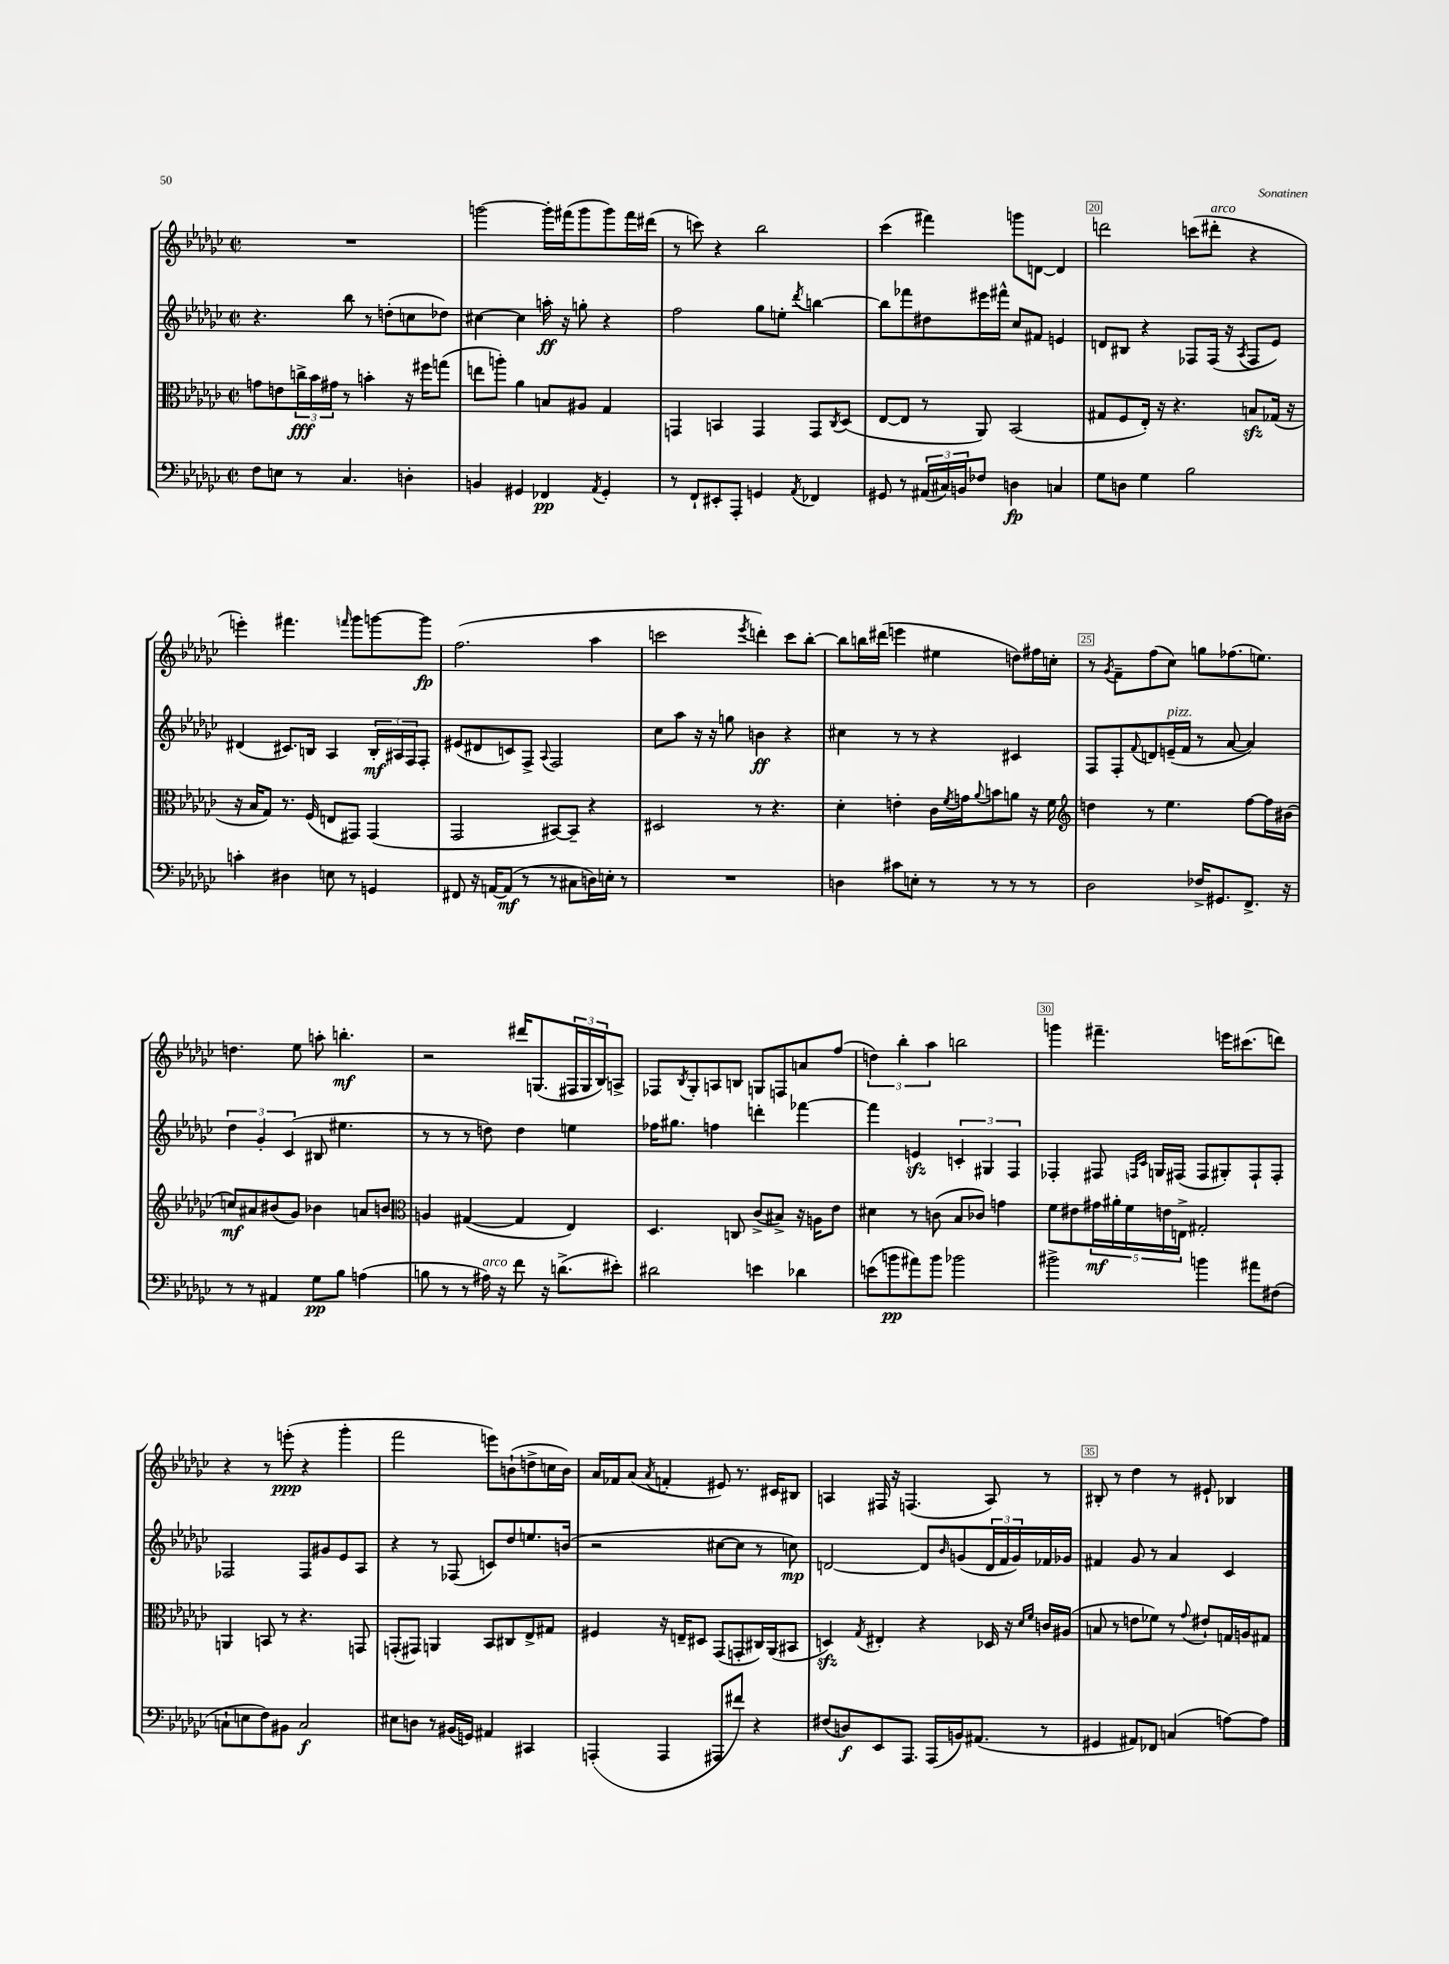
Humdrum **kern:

**kern	**dynam	**kern	**dynam	**kern	**dynam	**kern	**dynam
*part4	*part4	*part3	*part3	*part2	*part2	*part1	*part1
*staff4	*staff4	*staff3	*staff3	*staff2	*staff2	*staff1	*staff1
*clefF4	*	*clefC3	*	*clefG2	*	*clefG2	*
*k[b-e-a-d-g-c-]	*	*k[b-e-a-d-g-c-]	*	*k[b-e-a-d-g-c-]	*	*k[b-e-a-d-g-c-]	*
*M2/2	*	*M2/2	*	*M2/2	*	*M2/2	*
*met(c|)	*	*met(c|)	*	*met(c|)	*	*met(c|)	*
=16	=16	=16	=16	=16	=16	=16	=16
8F\L	.	8gn\L	.	4.r	.	1r	.
8En\J	.	8en\	.	.	.	.	.
8r	.	24ccn^\L	fff	.	.	.	.
.	.	24b-\	.	.	.	.	.
.	.	24g#X\JJ	.	.	.	.	.
4.C-/	.	8r	.	8bb-\	.	.	.
.	.	4bn'\	.	8r	.	.	.
.	.	.	.	(8ddn'\L	.	.	.
4Dn'\	.	16r	.	8ccn\	.	.	.
.	.	16ff#X\KL	.	.	.	.	.
.	.	(8ggn\J	.	8dd-X\J)	.	.	.
=17	=17	=17	=17	=17	=17	=17	=17
4BBn/	.	8een\L	.	[4cc#X\	.	[2gggn\	.
.	.	8aan'\J)	.	.	.	.	.
4GG#X/	.	4a-\	.	4cc#\]	.	.	.
4FF-X/	pp	8Bn/L	.	16aan'\	ff	16ggg'\LL]	.
.	.	.	.	16r	.	(16fff#X\J	.
.	.	8A#X/J	.	8ggn'\	.	8ggg\	.
8qAA-/	.	.	.	.	.	.	.
4GG#'/	.	4G-/	.	4r	.	8ggg\)	.
.	.	.	.	.	.	16fff#\L	.
.	.	.	.	.	.	(16ddd#X\JJ	.
=18	=18	=18	=18	=18	=18	=18	=18
8r	.	4GGn/	.	2ff\	.	8r	.
8FF`/L	.	.	.	.	.	8cccn\)	.
8EE#X'/	.	4BBn/	.	.	.	4r	.
8AAA-'/J	.	.	.	.	.	.	.
4GGn/	.	4GG/	.	8gg-\L	.	2bb-\	.
.	.	.	.	8een'\J	.	.	.
8qAA-/	.	.	.	8qddd-/	.	.	.
4FF-X/	.	8GG/L	.	[4bbn\	.	.	.
.	.	8qC-/	.	.	.	.	.
.	.	(8D-/J	.	.	.	.	.
=19	=19	=19	=19	=19	=19	=19	=19
8GG#X/	.	[8E-/L	.	8bb\L]	.	(4ccc-\	.
8r	.	8E-/J]	.	8fff-X\	.	.	.
(24AA#X/LL	.	8r	.	8dd#X\	.	4fff#X\)	.
24C#X/)	.	.	.	.	.	.	.
24BBn/J	.	.	.	.	.	.	.
8F-X/J	.	8AA-/)	.	16eee#X\L	.	.	.
.	.	.	.	16fff#X^^\JJ	.	.	.
4Dn\	fp	(2BB-/	.	8cc-/L	.	8gggn\L	.
.	.	.	.	8f#X/J	.	[8dn\J	.
4Cn/	.	.	.	4en/	.	4d/]	.
=20	=20	=20	=20	=20	=20	=20	=20
8G-\L	.	8G#X/L	.	8dn/L	.	2dddn\	.
8Dn\J	.	8F/	.	8B#X/J	.	.	.
4G-\	.	16E-'/Jk)	.	4r	.	.	.
.	.	16r	.	.	.	.	.
.	.	4.r	.	.	.	.	.
2B-\	.	.	.	8F-X/L	.	(8cccn\L	.
!	!	!	!	!	!	!LO:TX:a:i:t=arco	!
.	.	.	.	(16F-/Jk	.	8ddd#X'\J	.
.	.	.	.	16r	.	.	.
.	.	.	.	8qA-/	.	.	.
.	.	8Bnzz/L	.	8F-/L	.	4r	.
.	.	(16G-X/Jk	.	8e-/J)	.	.	.
.	.	16r	.	.	.	.	.
!!LO:LB:g=z
=21	=21	=21	=21	=21	=21	=21	=21
4cn'\	.	16r	.	(4d#X/	.	4eeen'\)	.
.	.	16B-/KL	.	.	.	.	.
.	.	8G-/J)	.	.	.	.	.
4D#X\	.	8.r	.	8.c#X/L)	.	4.fff#X\	.
.	.	(16F/	.	16Bn/Jk	.	.	.
8En\	.	8En/L	.	4A-/	.	.	.
.	.	.	.	.	.	16qqfffn/	.
8r	.	8GG#X/J)	.	.	.	8ggg-\L	.
4GGn/	.	(4GG#/	.	24B'/LL	mf	[8gggn\	.
.	.	.	.	24A#X/	.	.	.
.	.	.	.	24F/J	.	.	.
.	.	.	.	8F'/J	.	8ggg\J]	fp
=22	=22	=22	=22	=22	=22	=22	=22
8FF#X/	.	2GG-/	.	(8e#X/L	.	(2.ff\	.
16r	.	.	.	8d#X/	.	.	.
[16AAn/KL	.	.	.	.	.	.	.
(8AA/J]	mf	.	.	8cn/)	.	.	.
8r	.	.	.	8F^/J	.	.	.
.	.	.	.	8qqA-/	.	.	.
8r	.	[8BB#X/L)	.	2F/	.	.	.
8C#X\L	.	8BB#~/J]	.	.	.	.	.
16Dn\L)	.	4r	.	.	.	4aa-\	.
16En'\JJ	.	.	.	.	.	.	.
8r	.	.	.	.	.	.	.
=23	=23	=23	=23	=23	=23	=23	=23
1r	.	2D#X/	.	8cc-\L	.	2cccn\	.
.	.	.	.	8aa-\J	.	.	.
.	.	.	.	16r	.	.	.
.	.	.	.	16r	.	.	.
.	.	.	.	8ggn\	.	.	.
.	.	.	.	.	.	8qeee-/	.
.	.	8r	.	4bn\	ff	4dddn'\)	.
.	.	4.r	.	.	.	.	.
.	.	.	.	4r	.	8ccc\L	.
.	.	.	.	.	.	[8bb-'\J	.
=24	=24	=24	=24	=24	=24	=24	=24
4Dn\	.	4d-'\	.	4cc#X\	.	8bb-\L]	.
.	.	.	.	.	.	16bbn\L	.
.	.	.	.	.	.	(16ddd#X\JJ	.
8c#X\L	.	4en'\	.	8r	.	4eeen\	.
8En'\J	.	.	.	8r	.	.	.
8r	.	16c-\LL	.	4r	.	4ee#X\	.
.	.	8qf/	.	.	.	.	.
.	.	16gn\J	.	.	.	.	.
.	.	8qqa-/	.	.	.	.	.
8r	.	8bn\	.	.	.	.	.
8r	.	8an\J	.	4c#X/	.	8ddn\L)	.
8r	.	16r	.	.	.	16ff#X\L	.
.	.	16f\	.	.	.	16ccn'\JJ	.
=25	=25	=25	=25	=25	=25	=25	=25
*	*	*clefG2	*	*	*	*	*
2D-\	.	4ddn\	.	8F/L	.	8r	.
.	.	.	.	.	.	8qg-/	.
.	.	.	.	8F'/	.	8f~\L	.
.	.	.	.	8qqf/	.	.	.
.	.	8r	.	8dn/	.	(8ff\	.
!	!	!	!	!LO:TX:a:i:t=pizz.	!	!	!
.	.	4.ee-\	.	(16en~/L	.	8cc-\J)	.
.	.	.	.	16f/JJ	.	.	.
16F-X^/KL	.	.	.	8r	.	8ggn\L	.
8.GG#X/	.	.	.	.	.	.	.
.	.	.	.	[8a-/	.	(8.ff-X\	.
8.FF^/J	.	[8ff\L	.	4a-/])	.	.	.
.	.	.	.	.	.	8.een\J)	.
.	.	16ff\L]	.	.	.	.	.
16r	.	(16b#X\JJ	.	.	.	.	.
!!LO:LB:g=z
=26	=26	=26	=26	=26	=26	=26	=26
8r	.	8ccn/L)	mf	6dd-\	.	4.ddn\	.
8r	.	8a#X/	.	.	.	.	.
.	.	.	.	6g-'/	.	.	.
4AA#X/	.	(8b#X/	.	.	.	.	.
.	.	.	.	(6c-/	.	.	.
.	.	8g-/J)	.	.	.	8ee-\	.
8G-\L	pp	4b-X\	.	8B#X/	.	8aan'\	.
8B-\J	.	.	.	4.ee#X\	.	4.bbn'\	mf
(4An\	.	8an/L	.	.	.	.	.
.	.	8bn/J	.	.	.	.	.
=27	=27	=27	=27	=27	=27	=27	=27
*	*	*clefC3	*	*	*	*	*
8Bn\	.	4An/	.	8r	.	2r	.
8r	.	.	.	8r	.	.	.
8r	.	([4G#X/	.	8r	.	.	.
!LO:TX:a:i:t=arco	!	!	!	!	!	!	!
16A#X\)	.	.	.	8ddn\)	.	.	.
16r	.	.	.	.	.	.	.
8f\	.	4G#/]	.	4dd\	.	16ddd#X/KL	.
.	.	.	.	.	.	(8.Gn/	.
16r	.	.	.	.	.	.	.
(8.dn^\L	.	.	.	.	.	.	.
.	.	4E-/)	.	4een\	.	24F#X/L	.
.	.	.	.	.	.	24G/	.
.	.	.	.	.	.	24B-/J)	.
8e#X'\J)	.	.	.	.	.	8An^/J	.
=28	=28	=28	=28	=28	=28	=28	=28
2d#X\	.	4.D-/	.	16ff-X\KL	.	8F-X/L	.
.	.	.	.	8.gg#X\J	.	.	.
.	.	.	.	.	.	8qB-/	.
.	.	.	.	.	.	8G-'/	.
.	.	.	.	4ffn\	.	8An/	.
.	.	8Cn/	.	.	.	8Bn/J	.
4en\	.	(8c-^/L	.	4dddn'\	.	8Gn/L	.
.	.	8B#X^/J)	.	.	.	8Fn/	.
4d-X\	.	16r	.	[4fff-X\	.	8an/	.
.	.	16An\KL	.	.	.	.	.
.	.	8e-\J	.	.	.	(8ff/J	.
=29	=29	=29	=29	=29	=29	=29	=29
(8en\L	.	4d#X\	.	4fff-\]	.	6ddn\)	.
8bn\	pp	.	.	.	.	.	.
.	.	.	.	.	.	6bb-'\	.
8a#X\)	.	8r	.	4enzz/	.	.	.
.	.	.	.	.	.	6aa-\	.
8b\J	.	(8cn\	.	.	.	.	.
2b-X\	.	8B-/L	.	6cn'/	.	2bbn\	.
.	.	8c-X/J)	.	.	.	.	.
.	.	.	.	6G#X/	.	.	.
.	.	4gn\	.	.	.	.	.
.	.	.	.	6F/	.	.	.
=30	=30	=30	=30	=30	=30	=30	=30
2b#X^\	.	8f\L	.	4F-X'/	.	4gggn\	.
.	.	8e#X\	.	.	.	.	.
.	.	20g#X\L	mf	8F#X/	.	4.fff#X~\	.
.	.	20a#X'\	.	.	.	.	.
.	.	20f\	.	.	.	.	.
.	.	.	.	16qqFn/LL	.	.	.
.	.	.	.	16qqc-/JJ	.	.	.
.	.	.	.	16Gn/LL	.	.	.
.	.	20en\	.	.	.	.	.
.	.	.	.	(16F#X/JJ	.	.	.
.	.	20En^\JJ	.	.	.	.	.
4bn\	.	2G#X'/	.	8F#/L	.	.	.
.	.	.	.	8G#X'/)	.	16eeen\KL	.
.	.	.	.	.	.	(8.ccc#X\	.
8a#X\L	.	.	.	8F#`/	.	.	.
(8F#X\J	.	.	.	8F#'/J	.	8dddn\J)	.
!!LO:LB:g=z
=31	=31	=31	=31	=31	=31	=31	=31
8Cn`\L	.	4AAn/	.	2F-X/	.	4r	.
8En\	.	.	.	.	.	.	.
8F\)	.	8BBn/	.	.	.	8r	.
8BB#X\J	.	8r	.	.	.	(8eeen'\	ppp
2C/	f	4.r	.	8F-/L	.	4r	.
.	.	.	.	8g#X/	.	.	.
.	.	.	.	8e-/	.	4ggg-'\	.
.	.	8GGn/	.	8A-/J	.	.	.
=32	=32	=32	=32	=32	=32	=32	=32
8E#X\L	.	(8GGn'/L	.	4r	.	2fff\	.
8Dn\J	.	8GG#X/J)	.	.	.	.	.
8r	.	4AAn/	.	8r	.	.	.
(16BB#X/LL	.	.	.	(8F-X/	.	.	.
16GGn/JJ)	.	.	.	.	.	.	.
4AA#X/	.	8BB-/L	.	8cn/L)	.	8eeen\L)	.
.	.	8C#X/	.	8dd-/	.	(8bn`\	.
4CC#X/	.	8E-^/	.	8.een/	.	8ddn^\	.
.	.	8G#X/J	.	.	.	16ccn\L	.
.	.	.	.	(16bn/Jk	.	16b\JJ)	.
=33	=33	=33	=33	=33	=33	=33	=33
(4AAAn'/	.	4F#X/	.	2r	.	16a-/LL	.
.	.	.	.	.	.	16f-X/J	.
.	.	.	.	.	.	(8a-/J	.
.	.	.	.	.	.	8qa-/	.
4AAA/	.	16r	.	.	.	4fn'/	.
.	.	16En~/KL	.	.	.	.	.
.	.	8D#X/J	.	.	.	.	.
8AAA#X/L	.	(8GG-/L	.	[8cc#X\L	.	8e#X/)	.
8f#X/J)	.	8GGn'/	.	8cc#\J]	.	8.r	.
4r	.	16C#X/L)	.	8r	.	.	.
.	.	(16AA-/J	.	.	.	16c#X/KL	.
.	.	8BB#X/J	.	8ccn\)	mp	8B#X/J	.
=34	=34	=34	=34	=34	=34	=34	=34
(8F#X/L	.	4Dnzz/)	.	[2dn/	.	4An/	.
8Dn/)	f	.	.	.	.	.	.
.	.	8qG-/	.	.	.	.	.
8EE-/	.	4E#X'/	.	.	.	16F#X/	.
.	.	.	.	.	.	16r	.
8.AAA-/J	.	.	.	.	.	(4.Fn/	.
.	.	4r	.	8d/L]	.	.	.
(16AAA-/LL	.	.	.	.	.	.	.
.	.	.	.	16qqb-/	.	.	.
16BBn/J)	.	.	.	(8gn/	.	.	.
(8.AA#X/J	.	.	.	.	.	.	.
.	.	16D-X/	.	24d/L	.	8A/)	.
.	.	.	.	24f/	.	.	.
.	.	16r	.	.	.	.	.
.	.	.	.	24g/)	.	.	.
.	.	16qqd-/LL	.	.	.	.	.
.	.	16qqf/JJ	.	.	.	.	.
8r	.	16cn/LL	.	16f-X/	.	8r	.
.	.	(16A#X/JJ	.	16g-X/JJ	.	.	.
=35	=35	=35	=35	=35	=35	=35	=35
4GG#X/	.	8Bn/	.	4f#X/	.	8B#X'/	.
.	.	8r	.	.	.	8r	.
8AA#X/L)	.	8en\L	.	8g-/	.	4dd-\	.
8FF-X/J	.	8f-X\J)	.	8r	.	.	.
(4Cn/	.	8r	.	4a-/	.	8r	.
.	.	8qqg-/	.	.	.	.	.
.	.	8e#X`/L	.	.	.	8e#X`/	.
[8An\L)	.	16Gn/L	.	4c-/	.	4B-X/	.
.	.	16An/J	.	.	.	.	.
8A\J]	.	8G#X/J	.	.	.	.	.
==	==	==	==	==	==	==	==
*-	*-	*-	*-	*-	*-	*-	*-
